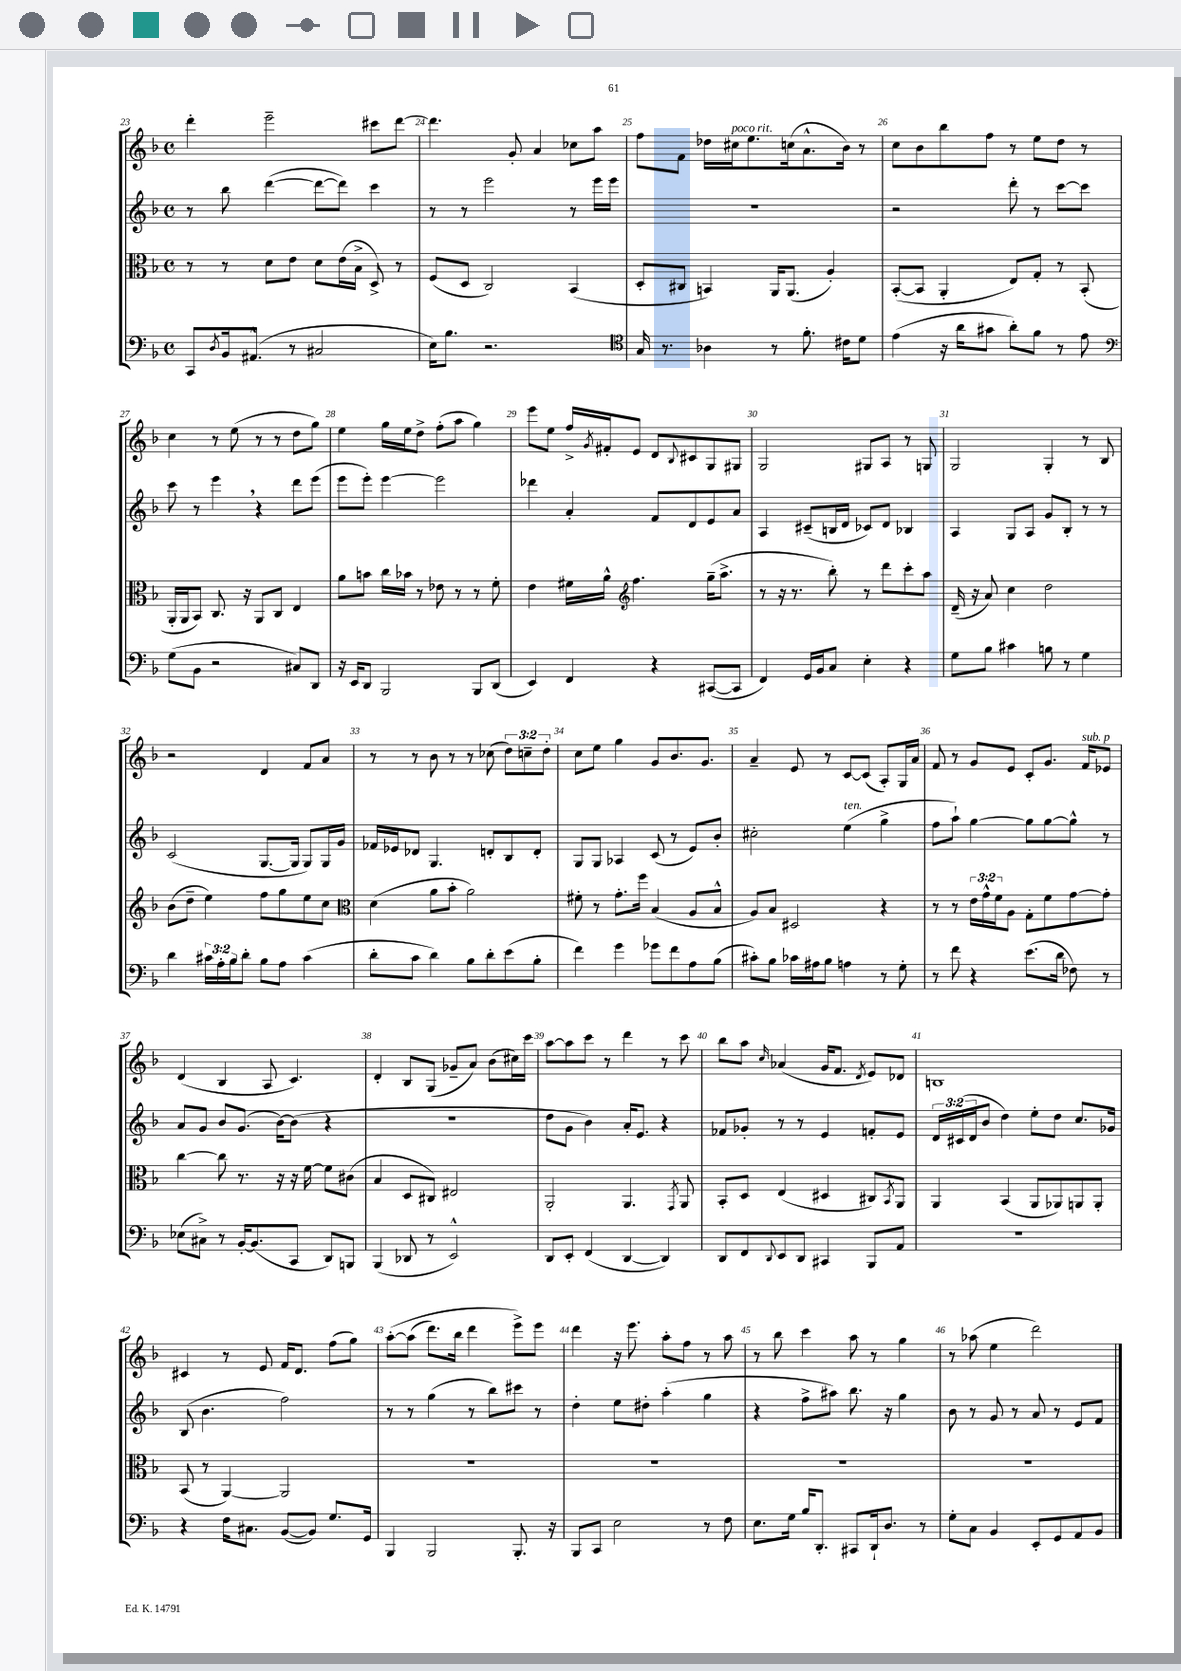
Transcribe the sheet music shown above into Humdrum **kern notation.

**kern	**kern	**kern	**kern
*staff4	*staff3	*staff2	*staff1
*clefF4	*clefC3	*clefG2	*clefG2
*k[b-]	*k[b-]	*k[b-]	*k[b-]
*M4/4	*M4/4	*M4/4	*M4/4
*met(c)	*met(c)	*met(c)	*met(c)
8CC	8r	8r	4ddd'
8qD	.	.	.
16BB-	8r	8bb-	.
(8.AA#^^	.	.	.
.	8d	([4ddd	2eee~
8r	8e	.	.
2C#	8d	8ddd_	.
.	(16e	8ddd])	.
.	16B-^	.	.
.	8D^)	4ccc	8ccc#
.	8r	.	[8ddd
=	=	=	=
16E)	(8F	8r	4.ddd]
8.B-	.	.	.
.	8D	8r	.
2.r	2C)	2eee	.
.	.	.	8g'
.	.	.	4a
.	(4BB-	8r	8cc-
.	.	16eee	8aa
.	.	16eee	.
=	=	=	=
*clefC4	*	*	*
16G	8D'	1r	8ff
8.r	.	.	.
.	8C#	.	8f
4A-	4BB)	.	16dd-
.	.	.	16cc#
.	.	.	8.ee
8r	16AA	.	.
.	(8.AA	.	(16cc
8.f'	.	.	8.a^^
.	4A')	.	.
16c#	.	.	16b-)
8d	.	.	8r
=	=	=	=
(4e	([8BB-'	2r	8cc
.	8BB-]	.	8b-
16r	4AA'	.	8bb-
16a	.	.	.
8g#	.	.	8ff
8a')	8E)	8ddd'	8r
8f	8G'	8r	8ee
8r	8r	[8ccc	8dd
8e	(8BB-'	8ccc]	8r
=	=	=	=
*clefF4	*	*	*
(8G	16AA'	8ccc	4cc
.	16AA	.	.
8BB-	8BB-)	8r	.
2r	8.C	4eee	8r
.	.	.	(8ee
.	16r	.	.
.	8AA	4r	8r
.	8C	.	8r
8C#)	4E	8ddd	8dd
8DD	.	(8eee	8gg)
=	=	=	=
16r	8a	8eee	4ee
16EE	.	.	.
8DD	8b	8eee')	.
2BBB-	16cc	[4eee	16gg
.	16b-	.	16ee
.	8r	.	8dd^
.	8e-	2eee]	(8ff'
.	8r	.	8aa
8BBB-	8r	.	4gg)
(8DD	8f'	.	.
=	=	=	=
4EE)	4e	4ddd-	8eee
.	.	.	8ee
4FF	16f#	4a'	16ff^
.	.	.	8qg
.	16a^^	.	16f#'
*	*clefG2	*	*
.	4.ff	.	8e
4r	.	8f	8d
.	.	.	8qqB-
.	.	8d	8c#
([8CC#	(16gg~	8e	8G
.	8.aa^	.	.
8CC#]	.	8a	8G#
=	=	=	=
4FF)	8r	4A	2G
.	16r	.	.
.	8.r	.	.
16GG	.	(8c#~	.
16BB-	.	.	.
8C	8bb-')	16B	.
.	.	16d	.
4E'	8r	8c-)	8G#
.	8ddd	8d	8A
4r	8ccc'	4B-	8r
.	8aa	.	8G
=	=	=	=
8G	(16d~	4A	2G
.	16r	.	.
8B-	8a)	.	.
4c#	4cc	8G	.
.	.	8A	.
8B	2dd	8g	4G'
8r	.	8B-'	.
4G	.	8r	8r
.	.	8r	8B-
=	=	=	=
4d	(8b-	(2c	2r
.	8dd~	.	.
24c#	4ee)	.	.
24A'	.	.	.
24B-	.	.	.
8d'	.	.	.
8B-	8ff	[8.G	4d
8A	8gg	.	.
.	.	16G]	.
(4c#	8ee	8G)	8f
.	8cc	16G	8a
.	.	16g	.
=	=	=	=
*	*clefC3	*	*
8d'	(4d	16f-	8r
.	.	16e-	.
8c	.	8d-	8r
4d)	8a	4.G	8b-
.	8b-'	.	8r
8B-	2a)	.	8r
8d'	.	8d'	(8cc-
(8e	.	8B-	12dd)
.	.	.	12cc~
8B-'	.	8d'	.
.	.	.	12dd'
=	=	=	=
4f)	8f#'	8G	8cc
.	8r	8G	8ee
4g	8.g'	4A-	4gg
.	16ff	.	.
8g-	(4B-	(8c	8g
8f	.	8r	8.b-
8A	8A	8e)	.
.	.	.	8.g
(8B-	8B-^^	8b-'	.
=	=	=	=
8c#')	8A)	2cc#'	4a~
8B-	8B-	.	.
16c-	2D#	.	8e
16A#	.	.	.
8B-	.	.	8r
4A	.	(4ee	[8c
.	.	.	(8c]
8r	4r	4gg^	8A')
8G'	.	.	16G
.	.	.	16a
=	=	=	=
8r	8r	8ff	8f
8f	8r	8aa`)	8r
4r	24e	[4gg	8g
.	24g^^	.	.
.	24f	.	.
.	8A	.	8e
(8.e	8G'	8gg]	8c'
.	8f	[8gg	8.g
16d	.	.	.
8F-)	[8g	8gg^^]	.
.	.	.	16f
8r	8g']	8r	8e-
=	=	=	=
(8E-	[4cc	8a	(4d
8C#^)	.	8g	.
8r	8cc]	8b-	4B-
[16BB-'	8.r	(8.g	.
(8.BB-]	.	.	.
.	.	.	8A
.	16r	[16b-)	.
8CC	16r	(8b-]	4.c)
.	[16f	.	.
8DD)	8f]	4r	.
8BBB	(8c#	.	.
=	=	=	=
(4BBB-	4B-	1r	4d'
8DD-	8D	.	8B-
8r	8C#)	.	(8G
2EE^^)	2E#	.	8g-~
.	.	.	8a)
.	.	.	(8b-
.	.	.	16cc#)
.	.	.	16ccc
=	=	=	=
8DD	2AA'	8dd	[8aa
8EE'	.	8g	8aa]
(4FF	.	4b-)	8ccc
.	.	.	8r
[4DD	4.AA	16a'	4ddd
.	.	8.e	.
4DD])	.	4r	8r
.	8qGG	.	.
.	8AA	.	8ccc
=	=	=	=
8DD	8BB-'	8f-	8bb-
8FF	8D	8g-'	8aa
8qqDD	.	.	16qqcc
8EE	(4E	8r	(4a-
8DD	.	8r	.
4CC#	4D#	4e	16g
.	.	.	8.f
.	.	.	8qd
8BBB-	8C#)	8f'	8e)
.	8qBB-	.	.
8AA	8AA	8e	8d-
=	=	=	=
1r	4AA	24d	1B
.	.	(24c#	.
.	.	24d	.
.	.	8b-	.
.	(4BB-	4dd)	.
.	8AA	8ee'	.
.	8AA-)	8dd	.
.	8AA	8.cc	.
.	8AA'	.	.
.	.	16g-	.
=	=	=	=
4r	(8BB-	(8B-	4c#
.	8r	4.b-	.
16F	[4AA)	.	8r
8.C#	.	.	.
.	.	.	8e
([8BB-	2AA]	2ff)	16f
.	.	.	8.d
8BB-])	.	.	.
8.G	.	.	(8ff
.	.	.	8gg)
16GG	.	.	.
=	=	=	=
4BBB-	1r	8r	&([8aa'
.	.	8r	(8aa]
2BBB-	.	(4gg	8.ddd)
.	.	.	16bb-
.	.	8r	4ddd
.	.	8bb-)	.
8.BBB-'	.	8ccc#	8eee^&)
.	.	8r	8eee
16r	.	.	.
=	=	=	=
8BBB-	1r	4dd'	4ddd
8CC	.	.	.
2E	.	8ee	16r
.	.	.	8.eee
.	.	8dd#'	.
.	.	(4aa'	8aa'
.	.	.	8ff
8r	.	4gg	8r
8F	.	.	8aa
=	=	=	=
8.E	1r	4r	8r
.	.	.	8bb-
16G	.	.	.
16B-	.	8ff^	4ccc
8.DD'	.	.	.
.	.	8aa#)	.
8CC#	.	8.bb-	8aa
16DD`	.	.	8r
8.D	.	16r	.
.	.	4gg	4gg
8r	.	.	.
=	=	=	=
8G'	1r	8b-	8r
8C	.	8r	(8aa-
4BB-	.	8g	4ee
.	.	8r	.
8EE'	.	8a	2ddd)
8GG	.	8r	.
8AA	.	8e	.
8BB-	.	8f	.
==	==	==	==
*-	*-	*-	*-
